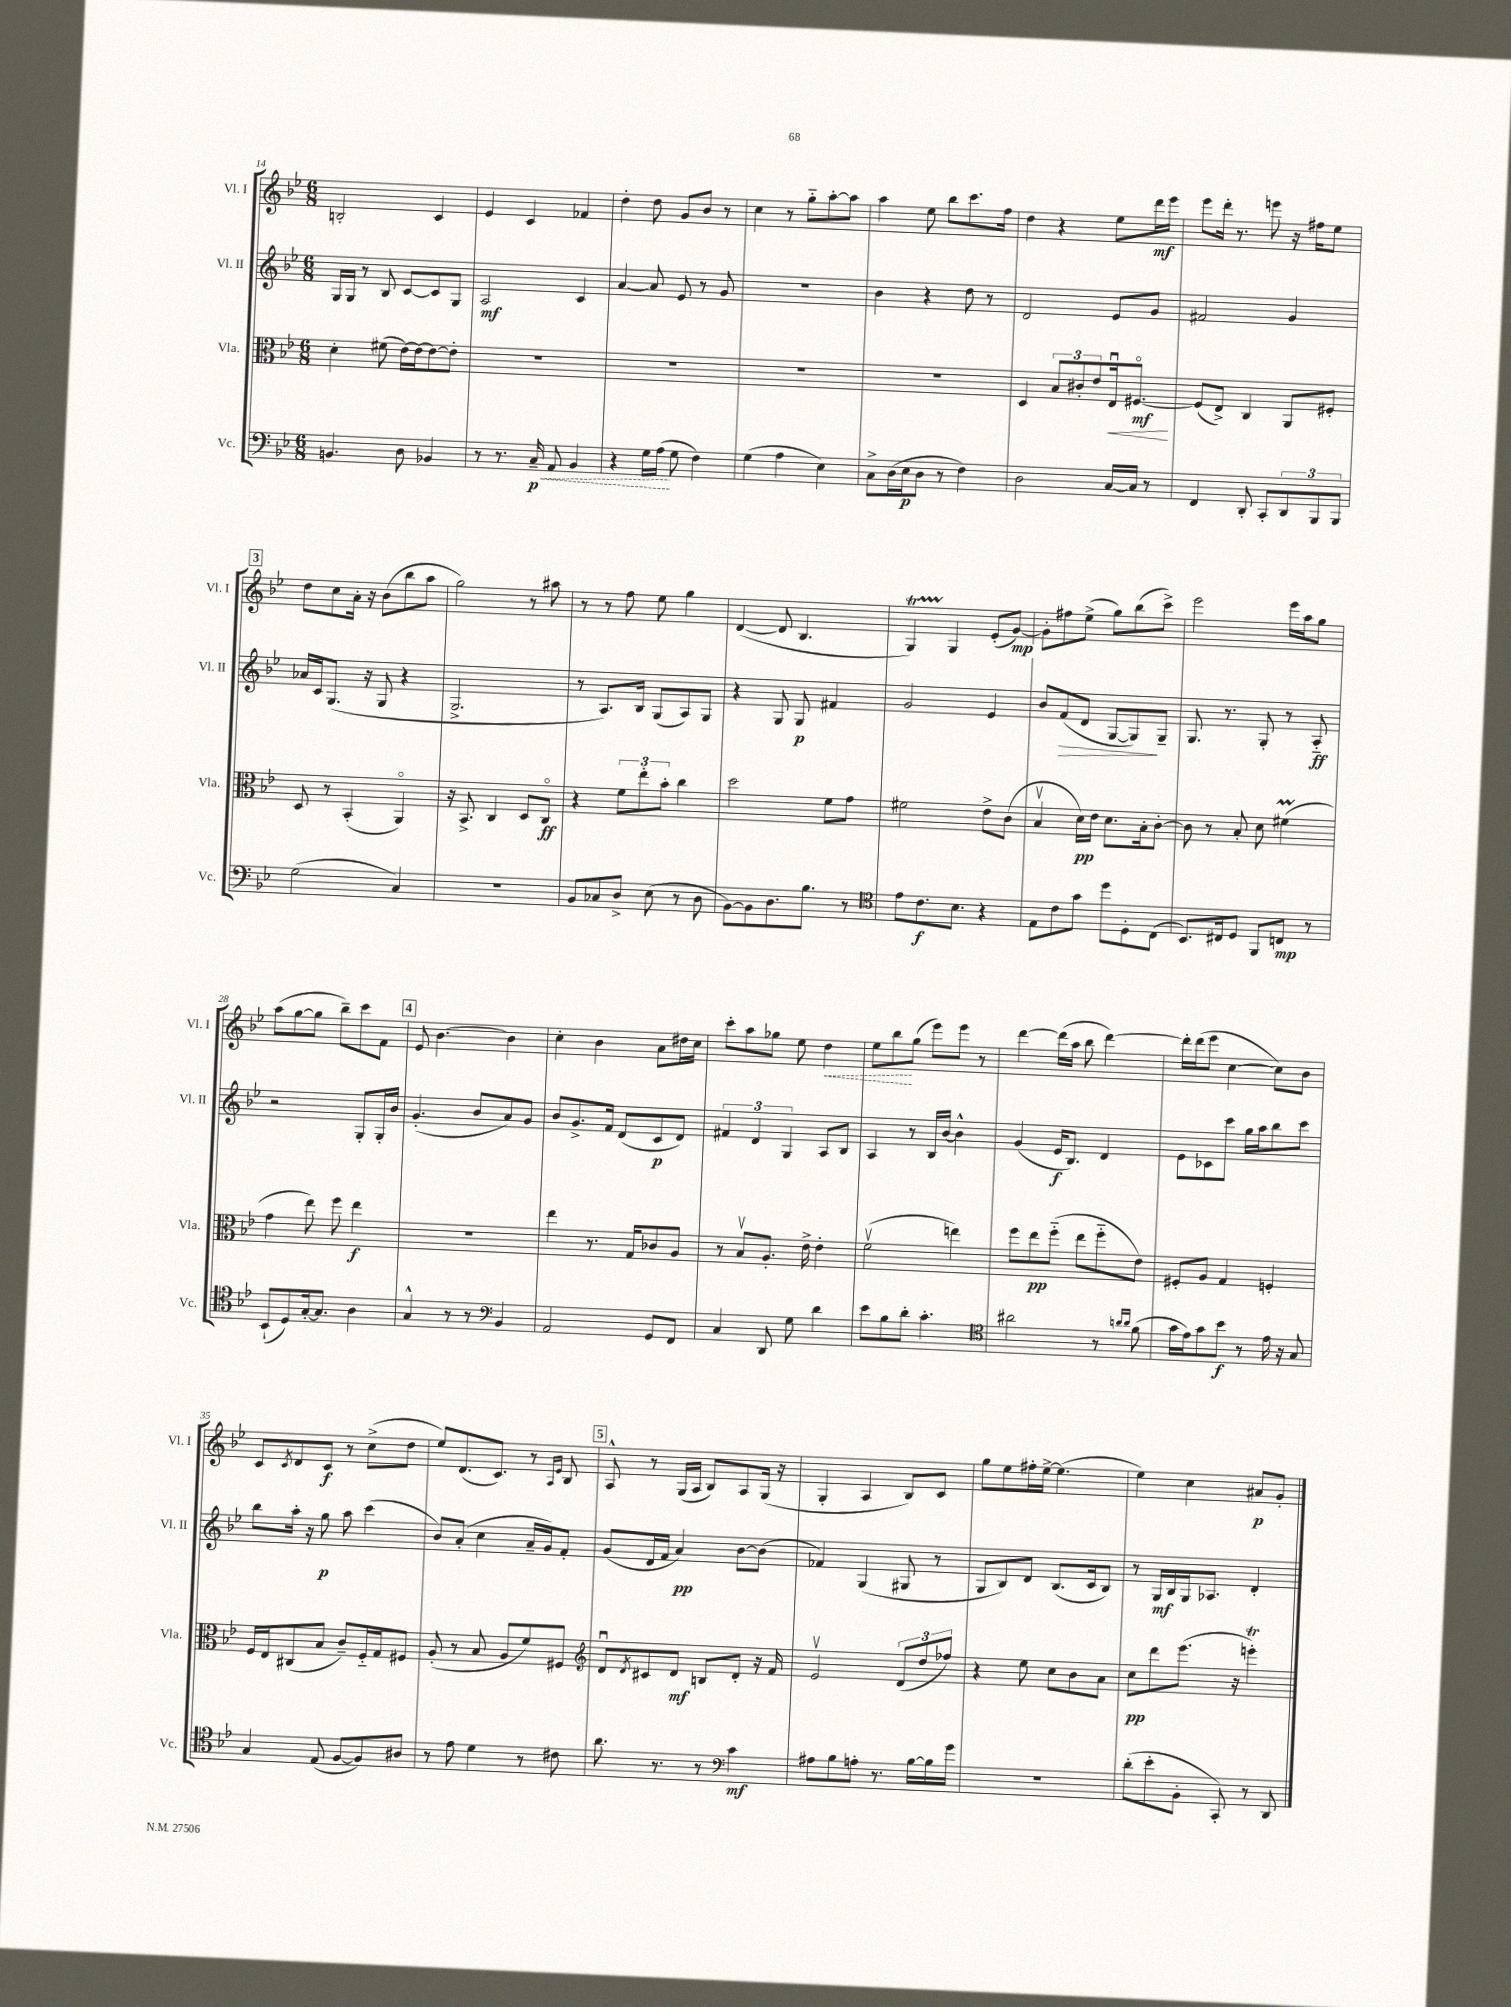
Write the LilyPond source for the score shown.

<<
\new StaffGroup <<
\new Staff = "s0" \with { instrumentName = "Vl. I" shortInstrumentName = "Vl. I" } {
    \clef treble \key bes \major \numericTimeSignature \time 6/8
    b2-. c'4 |
    ees'4 c'4 fes'4 |
    d''4-. d''8 g'8 bes'8 r8 |
    c''4 r8 g''8-_ a''8~-. a''8 |
    a''4 ees''8 bes''8 c'''8. f''16 |
    d''4 r4 ees''8 d'''16\mf ees'''16 |
    ees'''8 d'''16-. r8. e'''8 r16 fis''16 ees''8 |
    \mark \markup { \box "3" } d''8 c''8 a'16-. r16 bes'8( bes''8 a''8 |
    g''2) r8 ais''8 |
    r8 r8 f''8 ees''8 g''4 |
    d'4~( d'8 bes4. |
    g4\startTrillSpan) g4\stopTrillSpan ees'8-.( g'8~\mp) |
    g'8-. fis''8 ees''8->( g''8) bes''8( c'''8->) |
    ees'''2 ees'''16 a''16 g''8 |
    a''8( g''8~ g''8 bes''8--) c'''8 f'8 |
    \mark \markup { \box "4" } ees'8 bes'4.~ bes'4 |
    c''4-. bes'4 a'8 dis''16 c''16 |
    c'''8-. a''8 ges''8 ees''8 \once \override Hairpin.style = #'dashed-line d''4\< |
    ees''8 bes''8\! g''8( ees'''8) ees'''8 r8 |
    d'''4~ d'''16( a''16 bes''8 d'''4~) |
    d'''16-. d'''16( ees'''8 c''4~ c''8) bes'8 |
    c'8 \acciaccatura { c'8 } d'8 c'8\f r8 c''8->( d''8 |
    ees''8) d'8.( c'8.) r8 \grace { a16 ees'16 } bes8 |
    \mark \markup { \box "5" } a8-^ r8 g16( a16 bes8) a8 g16( r16 |
    g4-. a4 bes8) c'8 |
    g''8 ees''8 fis''16-. ees''16~-> ees''4.( |
    ees''4) c''4 ais'8\p g'8-. \bar "|." |
}
\new Staff = "s1" \with { instrumentName = "Vl. II" shortInstrumentName = "Vl. II" } {
    \clef treble \key bes \major \numericTimeSignature \time 6/8
    g16 g16 r8 bes8 c'8~ c'8 g8 |
    a2\mf c'4 |
    a'4~ a'8 ees'8 r8 g'8 |
    R2. |
    bes'4 r4 d''8 r8 |
    d'2 ees'8 g'8 |
    fis'2 g'4 |
    \mark \markup { \box "3" } aes'16 c'16 g8.( r16 g8 r4 |
    g2.-> |
    r8 a8.) bes16 g8( a8) g8 |
    r4 g8 g8\p fis'4 |
    g'2 ees'4 |
    bes'8 f'8\>( d'8 g8~ g8\!) g8-- |
    g8. r8. g8-. r8 a8-_\ff |
    r2 g8-. g16-. bes'16 |
    \mark \markup { \box "4" } g'4.-.( bes'8 a'8) g'8 |
    bes'8 g'8.-> f'16 d'8( c'8\p d'8) |
    \tuplet 3/2 { fis'4 d'4 g4 } a8 bes8 |
    a4 r8 bes16 bes'16~ bes'4-^ |
    g'4( ees'16\f bes8.) d'4 |
    ees'8 ces'8 c'''8 g''16 a''16 bes''8 c'''8 |
    bes''8 a''16-. r16 g''8\p a''8 c'''4( |
    bes'8) a'8-.( c''4 a'16-- g'16) f'8-. |
    \mark \markup { \box "5" } g'8( d'16 f'16 a'4\pp) bes'8~ bes'8( |
    fes'4) g4( gis8 r8 |
    g8 bes8) d'8 bes8.( c'16 bes8) |
    r8 g16\mf bes16 g16 aes8. d'4-. \bar "|." |
}
\new Staff = "s2" \with { instrumentName = "Vla." shortInstrumentName = "Vla." } {
    \clef alto \key bes \major \numericTimeSignature \time 6/8
    d'4-. fis'8( ees'16~) ees'16~ ees'8~ ees'8-. |
    R2. |
    R2. |
    R2. |
    R2. |
    d4 \tuplet 3/2 { bes8 cis'8-. ees'8 } ees16\downbow\< fis8.~\flageolet\mf\! |
    fis8( ees8->) c4 a,8 fis8-. |
    \mark \markup { \box "3" } d8 r8 bes,4-.( a,4\flageolet) |
    r16 bes,8.-> c4 d8 c8\flageolet\ff |
    r4 \tuplet 3/2 { f'8 ees''8-. bes'8-. } c''4 |
    d''2 f'8 g'8 |
    fis'2 ees'8-> c'8( |
    bes4\upbow d'16\pp) ees'16 d'8. bes16-. c'8~-. |
    c'8 r8 bes8-. d'8 fis'4\prall( |
    g'4 ees''8) f''8 ees''4\f |
    \mark \markup { \box "4" } R2. |
    ees''4 r8. g16 ces'8 a8 |
    r8 bes8\upbow a8.-. ees'16-> ees'4-. |
    f'2\upbow( e''4) |
    f''8 ees''8\pp f''8-_( ees''8 f''8-_ ees'8) |
    fis8-. a8 g4 f4-. |
    f16 ees16 cis8( bes8 c'8--) f16-_ g16 fis8 |
    a8-.( r8 bes8 a8 f'8) fis8 |
    \mark \markup { \box "5" } \clef treble d'8\downbow \acciaccatura { d'8 } cis'8 d'8\mf b8 d'8-. r16 f'16 |
    ees'2\upbow \tuplet 3/2 { d'8( d''8 fes''8) } |
    r4 ees''8 c''8 bes'8 a'8 |
    c''8\pp d'''8 ees'''8.( r16 e'''4-.\trill) \bar "|." |
}
\new Staff = "s3" \with { instrumentName = "Vc." shortInstrumentName = "Vc." } {
    \clef bass \key bes \major \numericTimeSignature \time 6/8
    b,4. d8 bes,4 |
    r8 r8. \once \override Hairpin.style = #'dashed-line c16--\p\< a,8 bes,4 |
    r4 g16 a16\!( g8 f4) |
    g4( a4 ees4) |
    c8-> d16( ees16\p d8 r8 f4) |
    d2 c16~ c16 r8 |
    f,4 d,8-. c,8-. \tuplet 3/2 { d,8 bes,,8 bes,,8 } |
    \mark \markup { \box "3" } g2( c4) |
    R2. |
    bes,8 ces8 d8-> ees8( r8 d8 |
    bes,8~) bes,8 d8. bes8. r8 |
    \clef tenor ees'8 c'8.\f bes8. r4 |
    ees8 c'8 g'8 d''8 d8-. c8( |
    bes,8.) cis16 d8 f,8 c8\mp r8 |
    bes,8-!( d8) g16~-. g8. a4 |
    \mark \markup { \box "4" } g4-^ r8 r8 \clef bass bes,4 |
    a,2 g,8 f,8 |
    c4 d,8 g8 d'4 |
    ees'8 bes8 d'8-. c'4.-. |
    \clef tenor ais'2 r8 \grace { a'16 a'16 } f'8( |
    g'16 ees'16) g'8 bes'8\f r8 ees'16 r16 g8 |
    g4 ees8( f8~ f8) ais8 |
    r8 ees'8 d'4 r8 cis'8 |
    \mark \markup { \box "5" } a'8. r8. r8 \clef bass c'4\mf |
    ais8 bes8 a8-. r8. bes16~ bes16 g'16 |
    R2. |
    d'8-.( ees'8-. bes,8-. c,8-.) r8 d,8 \bar "|." |
}
>>
>>
\layout { \context { \Score currentBarNumber = #14 } }
